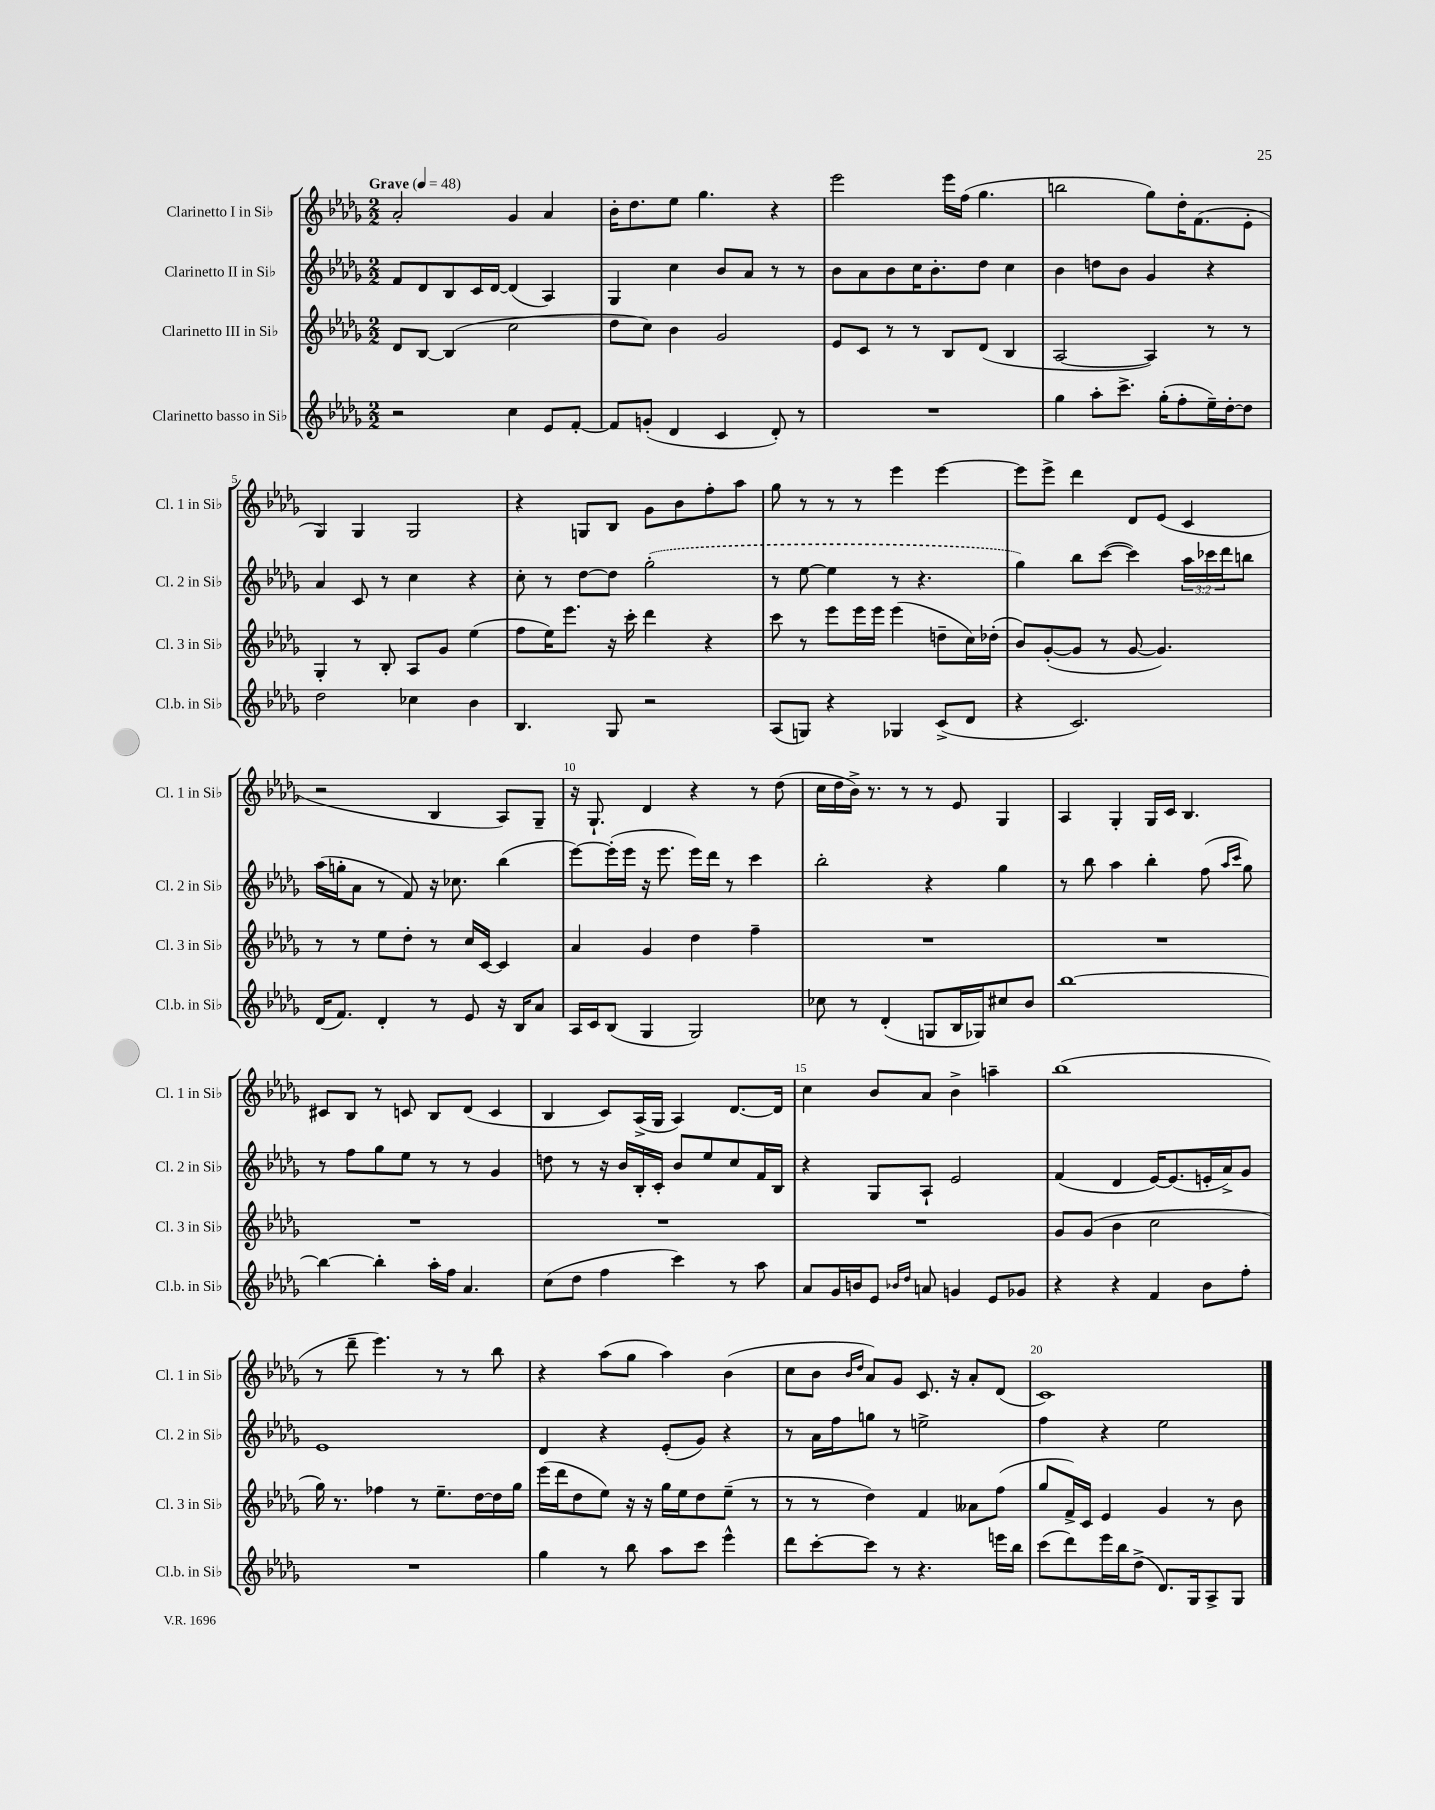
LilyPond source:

<<
\new StaffGroup <<
\new Staff = "s0" \with { instrumentName = "Clarinetto I in Sib" shortInstrumentName = "Cl. 1 in Sib" } {
    \clef treble \key des \major \numericTimeSignature \time 2/2 \tempo "Grave" 4 = 48
    aes'2-. ges'4 aes'4 |
    bes'16-. des''8. ees''8 ges''4. r4 |
    ees'''2 ees'''16 f''16( ges''4. |
    b''2 ges''8) des''16-. f'8.( ees'8-. |
    ges4) ges4 ges2 |
    r4 g8 bes8 ges'8 bes'8 f''8-. aes''8 |
    ges''8 r8 r8 r8 ees'''4 ees'''4~ |
    ees'''8 ees'''8-> des'''4 des'8 ees'8( c'4 |
    r2 bes4 aes8) ges8-- |
    r16 ges8.-! des'4 r4 r8 des''8( |
    c''16 des''16 bes'16->) r8. r8 r8 ees'8 ges4 |
    aes4 ges4-. ges16 c'16 bes4. |
    cis'8 bes8 r8 c'8 bes8 des'8( c'4 |
    bes4 c'8) aes16->( ges16 aes4) des'8.~ des'16 |
    c''4 bes'8 aes'8 bes'4-> a''4-- |
    bes''1( |
    r8 des'''8-- ees'''4.) r8 r8 bes''8 |
    r4 aes''8( ges''8 aes''4) bes'4( |
    c''8 bes'8 \grace { bes'16 des''16 } aes'8) ges'8 c'8. r16 aes'8-. des'8( |
    c'1) \bar "|." |
}
\new Staff = "s1" \with { instrumentName = "Clarinetto II in Sib" shortInstrumentName = "Cl. 2 in Sib" } {
    \clef treble \key des \major \numericTimeSignature \time 2/2 \override Staff.TupletNumber.text = #tuplet-number::calc-fraction-text
    f'8 des'8 bes8 c'16 des'16~ des'4( aes4) |
    ges4 c''4 bes'8 aes'8 r8 r8 |
    bes'8 aes'8 bes'8 c''16 bes'8.-. des''8 c''4 |
    bes'4 d''8 bes'8 ges'4 r4 |
    aes'4 c'8 r8 c''4 r4 |
    c''8-. r8 des''8~ des''8 \once \slurDashed ges''2-.( |
    r8 ees''8~ ees''4 r8 r4. |
    ges''4) bes''8 c'''8~( c'''4) \tuplet 3/2 { aes''16 ces'''16 des'''16 } b''8 |
    aes''16( g''16-. aes'8 r8 f'8) r16 ces''8. bes''4( |
    ees'''8~) ees'''16-.( ees'''16 r16 ees'''8. ees'''16) des'''16 r8 c'''4 |
    bes''2-. r4 ges''4 |
    r8 bes''8 aes''4 bes''4-. f''8( \grace { aes''16 c'''16 } ges''8) |
    r8 f''8 ges''8 ees''8 r8 r8 ges'4 |
    d''8 r8 r16 bes'16 bes16-. c'16-. bes'8 ees''8 c''8 f'16 bes16 |
    r4 ges8 aes8-! ees'2 |
    f'4( des'4 ees'16~) ees'8.( e'16-. aes'16->) ges'8 |
    ees'1 |
    des'4 r4 ees'8-.( ges'8) r4 |
    r8 aes'16 f''16 g''8 r8 e''2-> |
    f''4 r4 ees''2 \bar "|." |
}
\new Staff = "s2" \with { instrumentName = "Clarinetto III in Sib" shortInstrumentName = "Cl. 3 in Sib" } {
    \clef treble \key des \major \numericTimeSignature \time 2/2
    des'8 bes8~ bes4( c''2 |
    des''8 c''8) bes'4 ges'2 |
    ees'8 c'8 r8 r8 bes8 des'8( bes4 |
    aes2~ aes4) r8 r8 |
    ges4-. r8 bes8-. aes8 ges'8 ees''4( |
    f''8 ees''16) ees'''8. r16 c'''16-. des'''4 r4 |
    c'''8 r8 ees'''8 ees'''16 ees'''16 ees'''4( d''8-- c''16) des''16-.( |
    bes'8) ges'8~-.( ges'8 r8 ges'8~ ges'4.) |
    r8 r8 ees''8 des''8-. r8 c''16 c'16~ c'4 |
    aes'4 ges'4 des''4 f''4-- |
    R1 |
    R1 |
    R1 |
    R1 |
    R1 |
    ges'8 ges'8( bes'4 c''2 |
    ges''16) r8. fes''4 r8 ees''8.-- des''16~ des''16 ges''16 |
    ees'''16( des'''16 des''8 ees''8) r16 r16 ges''16 ees''16 des''8 ees''8--( r8 |
    r8 r8 des''4) f'4 aeses'8 f''8( |
    ges''8 f'16->) c'16 ees'4 ges'4 r8 bes'8 \bar "|." |
}
\new Staff = "s3" \with { instrumentName = "Clarinetto basso in Sib" shortInstrumentName = "Cl.b. in Sib" } {
    \clef treble \key des \major \numericTimeSignature \time 2/2
    r2 c''4 ees'8 f'8~-. |
    f'8 g'8-.( des'4 c'4 des'8-.) r8 |
    R1 |
    ges''4 aes''8-. c'''8.-> ges''16-.( f''8-. ees''16--) des''16~-. des''8 |
    des''2 ces''4 bes'4 |
    bes4. ges8 r2 |
    aes8( g8) r4 ges4 c'8->( des'8 |
    r4 c'2.) |
    des'16( f'8.) des'4-. r8 ees'8 r16 bes16 aes'8 |
    aes16 c'16 bes8( ges4 ges2) |
    ces''8 r8 des'4-.( g8 bes16 ges16) cis''8 bes'8 |
    bes''1~ |
    bes''4~ bes''4-. aes''16-. f''16 aes'4. |
    c''8( des''8 f''4 c'''4) r8 aes''8 |
    aes'8 ges'16 b'16 ees'8 \grace { bes'16 des''16 } a'8 g'4 ees'8 ges'8 |
    r4 r4 f'4 bes'8 f''8-. |
    R1 |
    ges''4 r8 bes''8 aes''8 c'''8 ees'''4-^ |
    des'''8 c'''8~-. c'''8 r8 r4. e'''16 bes''16 |
    c'''8( des'''8) ees'''16 bes''16 des''8->( des'8.) ges16 aes8-> ges8 \bar "|." |
}
>>
>>
\layout { \context { \Score \override BarNumber.break-visibility = ##(#f #t #t) barNumberVisibility = #(every-nth-bar-number-visible 5) } }
